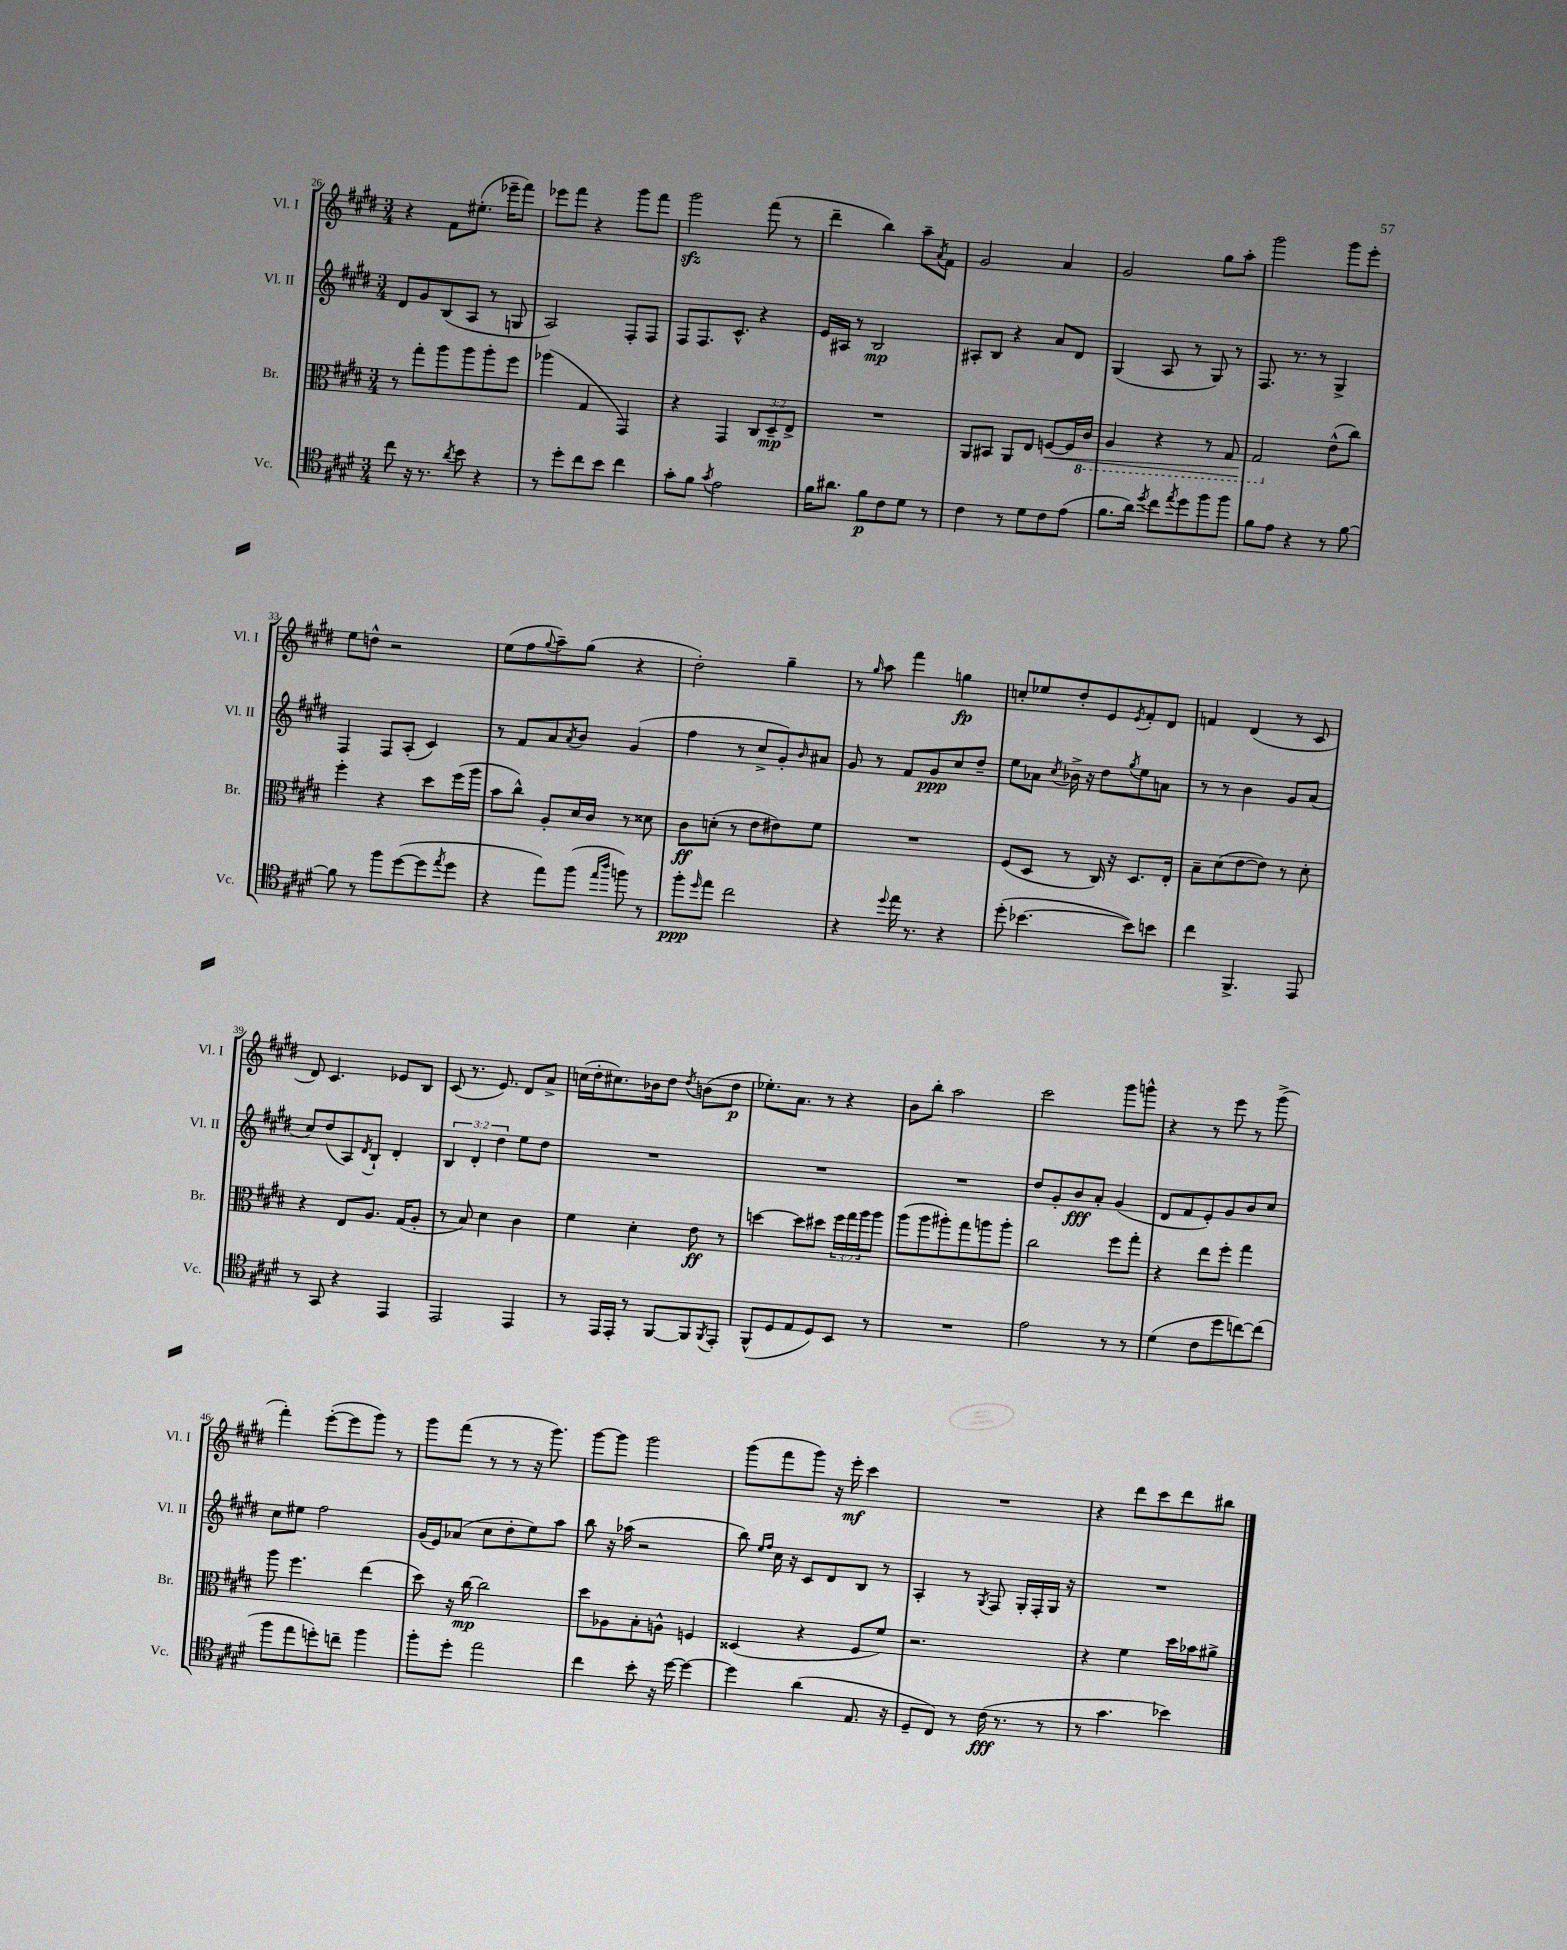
<<
\new StaffGroup <<
\new Staff = "s0" \with { instrumentName = "Vl. I" shortInstrumentName = "Vl. I" } {
    \clef treble \key e \major \numericTimeSignature \time 3/4
    r4 fis'8 eis''8.-.( ees'''16-- fis'''8) |
    ees'''8 fis'''8 r4 gis'''8 fis'''8 |
    gis'''2\sfz fis'''8( r8 |
    dis'''4-- b''4) a''8-- \acciaccatura { a'8 } fis'8 |
    gis'2 a'4 |
    gis'2 gis''8 a''8-. |
    gis'''2 gis'''8 e'''8-. |
    e''8 d''8-^ r2 |
    e''8( fis''8 \appoggiatura { gis''8 } a''8--) gis''8( r4 |
    dis''2-.) gis''4-- |
    r8 \grace { gis''16 } a''8 fis'''4 g''4\fp |
    c''8-. ees''8 dis''8-. e'8 \acciaccatura { e'8 } fis'8-. dis'8 |
    f'4 dis'4( r8 cis'8 |
    dis'8) cis'4. ees'8 b8 |
    cis'8( r8. e'8.) dis'8 a'8-> |
    c''16( dis''16-. cis''8.) bes'16 dis''8 \acciaccatura { dis''8 } b'8( dis''8\p |
    ees''8.-.) a'8. r8 r4 |
    b'8 b''8-. a''2 |
    cis'''2 gis'''8 g'''8-^ |
    r4 r8 e'''8 r8 gis'''8->( |
    fis'''4-.) e'''8~-.( e'''8 gis'''8) r8 |
    gis'''8 fis'''8( r8 r8 r16 gis'''8.) |
    gis'''8~ gis'''8 gis'''2 |
    gis'''8( fis'''8 gis'''8) r16 e'''16-.\mf cis'''4 |
    R2. |
    r4 dis'''8 cis'''8 dis'''8 bis''8 \bar "|." |
}
\new Staff = "s1" \with { instrumentName = "Vl. II" shortInstrumentName = "Vl. II" } {
    \clef treble \key e \major \numericTimeSignature \time 3/4 \override Staff.TupletNumber.text = #tuplet-number::calc-fraction-text
    dis'8 gis'8 b8( a8 r8 g8 |
    a2) fis8-. fis8 |
    fis8 fis8. cis'8.-^ r4 |
    e'16 ais16 r8 b2\mp |
    ais8-. b8 r4 a'8 dis'8 |
    gis4( a8 r8 gis8) r8 |
    fis8. r8. r8 gis4-> |
    fis4 fis8 a8-.( cis'4) |
    r8 fis'8 a'8 \acciaccatura { a'8 } b'8 gis'4( |
    fis''4 r8 cis''8-> gis'8-.) \grace { b'16 } ais'8 |
    gis'8 r8 fis'8 gis'8\ppp cis''8 dis''8-- |
    e''8 aes'8 \acciaccatura { cis''8 } bes'16-> r16 dis''8 \acciaccatura { gis''8 } e''8 a'8 |
    r8 r8 b'4 gis'8 a'8( |
    cis''8) dis''8( a8) \acciaccatura { dis'8 } b8-! dis'4-. |
    \tuplet 3/2 { b4 dis'4-. dis''4 } e''8 dis''8 |
    R2. |
    R2. |
    R2. |
    dis''8 gis'8-. b'8\fff a'8-. gis'4( |
    dis'8 fis'8 e'8-.) gis'8 b'8 cis''8 |
    cis''8 eis''8 fis''2 |
    gis'16( e'16) aes'8( cis''8 dis''8-. e''8) a''8 |
    b''8 r16 aes''16( r2 |
    b''8) \grace { e''16 fis''16 } cis''16 r16 cis'8 dis'8 b8 r8 |
    a4-. r8 \acciaccatura { gis8 } fis8 gis16-. fis16-. gis16 r16 |
    R2. \bar "|." |
}
\new Staff = "s2" \with { instrumentName = "Br." shortInstrumentName = "Br." } {
    \clef alto \key e \major \numericTimeSignature \time 3/4 \override Staff.TupletNumber.text = #tuplet-number::calc-fraction-text
    r8 gis''8-. a''8 a''8 a''8-. fis''8 |
    aes''4( gis4 gis,4) |
    r4 gis,4 \tuplet 3/2 { cis8 dis8--\mp e8-> } |
    R2. |
    a,8 bis,8 a,8 e8 f8~\< f16 \ottava #-1 cis16 |
    a,4 r4 r8 gis,8 |
    gis,2\! \ottava #0 e'8-^( cis''8) |
    fis''4-. r4 dis''8 fis''16( a''16 |
    b'8 cis''8-^) a8-. dis'16 cis'16 r8 disis'8 |
    cis'8\ff d'8-.( r8 e'8 eis'8) fis'8 |
    R2. |
    fis8( dis8 r8 cis16) r16 dis8. e16-. |
    b8-- dis'8( e'8~ e'8) r8 dis'8-. |
    r4 e8 a8. gis16( a8-. |
    r8 b8) dis'4 cis'4 |
    fis'4 dis'4-. e'8\ff r8 |
    d''4~ d''8 dis''8 \tuplet 3/2 { fis''16 gis''16 a''16 } a''8 |
    a''8( a''8 ais''8-.) gis''8 a''8 a''8-. |
    cis''2 fis''8 gis''8-. |
    r4 e''8 fis''8-. gis''4 |
    a''8 fis''4. e''4( |
    dis''8) r16 cis''16~\mp cis''2 |
    dis''8 aes8 b8-. a8-^ f4 |
    disis4( r4 fis8 fis'8) |
    r2. |
    r4 fis'4 dis''16 bes'16 ais'8-> \bar "|." |
}
\new Staff = "s3" \with { instrumentName = "Vc." shortInstrumentName = "Vc." } {
    \clef tenor \key e \major \numericTimeSignature \time 3/4
    cis''8 r16 r8. \acciaccatura { a'8 } b'8 r4 |
    r8 dis''8-. cis''8 b'8 cis''4 |
    gis'8-. fis'8 \acciaccatura { gis'8 } e'2 |
    fis'16 ais'8. fis'8\p cis'8 dis'8 r8 |
    cis'4 r8 dis'8 cis'8 e'8( |
    fis'8. a'16) \acciaccatura { dis''8 } cis''8 \acciaccatura { e''8 } dis''8 fis''8 fis''8 |
    fis'8 e'8 r4 r8 fis'8~ |
    fis'8 r8 fis''8 dis''8~( dis''8 \acciaccatura { e''8 } dis''8 |
    r4 e''8) fis''8( \grace { e''16 a''16 } f''8) r8 |
    fis''8-.\ppp \grace { dis''16 } e''8 cis''2 |
    r4 \appoggiatura { dis''8 } e''16 r8. r4 |
    dis''8-.( bes'4.~ bes'8) b'8 |
    cis''4 fis,4.-> e,8 |
    r8 gis,8 r4 e,4 |
    e,2 e,4 |
    r8 e,16 e,16-. r8 fis,8~ fis,8 \acciaccatura { fis,8 } e,8-. |
    fis,8-^( dis8 e8 dis8) b,8 r8 |
    R2. |
    e'2 r8 r8 |
    dis'4( cis'8 dis''8 c''8~) c''8( |
    fis''8 e''8 d''8-.) c''8-- fis''4 |
    fis''8-. dis''8-. e''2 |
    cis''4 b'8-. r16 dis''16~ dis''4~ |
    dis''4 a'4( e8. r16 |
    dis8-- cis8) r8 cis'16\fff( r8. r8 |
    r8 gis'4. bes'4) \bar "|." |
}
>>
>>
\layout { \context { \Score currentBarNumber = #26 } }
